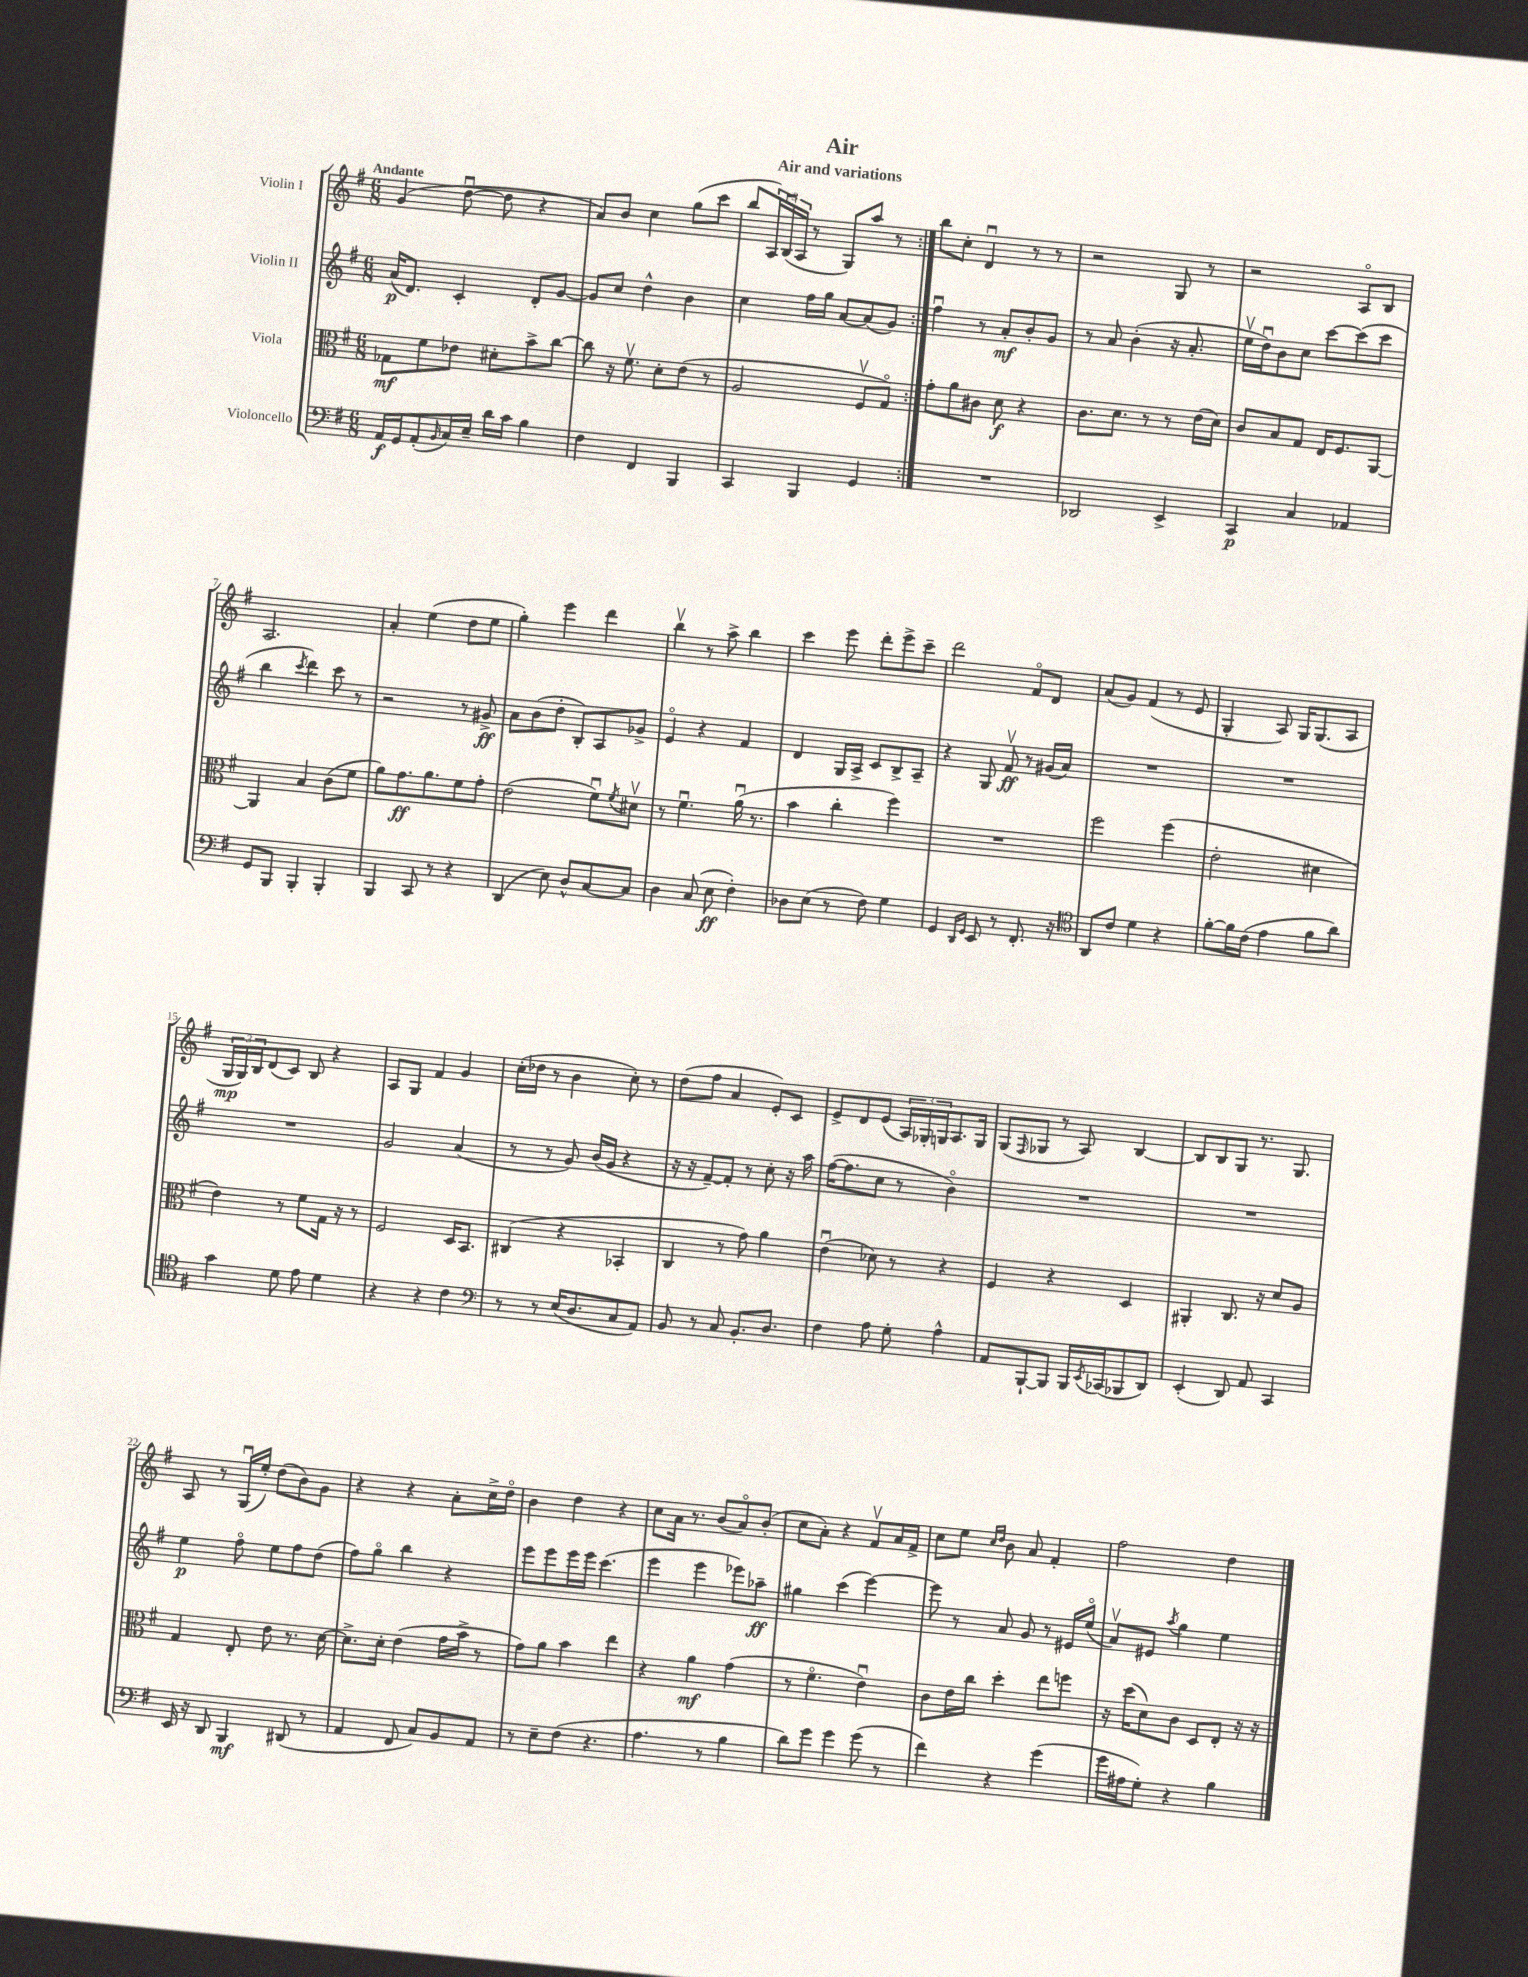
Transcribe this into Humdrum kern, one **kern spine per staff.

**kern	**dynam	**kern	**dynam	**kern	**dynam	**kern	**dynam
*part4	*part4	*part3	*part3	*part2	*part2	*part1	*part1
*staff4	*staff4	*staff3	*staff3	*staff2	*staff2	*staff1	*staff1
*I"Violoncello	*	*I"Viola	*	*I"Violin II	*	*I"Violin I	*
*clefF4	*	*clefC3	*	*clefG2	*	*clefG2	*
*k[f#]	*	*k[f#]	*	*k[f#]	*	*k[f#]	*
*M6/8	*	*M6/8	*	*M6/8	*	*M6/8	*
=1	=1	=1	=1	=1	=1	=1	=1
!	!	!	!	!	!	!LO:TX:a:B:t=Andante	!
16AA/LL	f	8G-X\L	mf	(16a/KL	p	(4g/	.
16GG/J	.	.	.	8.d/J)	.	.	.
(8AA'/	.	8f#\	.	.	.	.	.
16qqBB/	.	.	.	.	.	.	.
16C/L)	.	8e-X\J	.	4c'/	.	[8ddu\	.
16E~/JJ	.	.	.	.	.	.	.
16d\LL	.	8d#X'\L	.	.	.	8dd\]	.
16c\JJ	.	.	.	.	.	.	.
4B\	.	8b^\	.	8d'/L	.	4r	.
.	.	[8cc\J	.	[8g/J	.	.	.
=2	=2	=2	=2	=2	=2	=2	=2
4F#\	.	8cc\]	.	8g/L]	.	8a/L)	.
.	.	16r	.	8cc/J	.	8b/J	.
.	.	8.f#v\	.	.	.	.	.
4FF#/	.	.	.	4dd^^\	.	4cc\	.
.	.	8d'\L	.	.	.	.	.
4BBB/	.	(8e\J	.	4b\	.	(8gg\L	.
.	.	8r	.	.	.	8ccc\J	.
=3	=3	=3	=3	=3	=3	=3	=3
4CC/	.	2A/	.	4cc\	.	8bb/L	.
.	.	.	.	.	.	24A/L)	.
.	.	.	.	.	.	(24Bu/	.
.	.	.	.	.	.	24A/JJ	.
4BBB/	.	.	.	16ff#\LL	.	8r	.
.	.	.	.	16gg\JJ	.	.	.
.	.	.	.	[8a/L	.	8G/L)	.
4GG/	.	8F#v/L	.	(8a/]	.	8aa/J	.
.	.	8G/J)	.	8g/J)	.	8r	.
=4:|!	=4:|!	=4:|!	=4:|!	=4:|!	=4:|!	=4:|!	=4:|!
2.r	.	8g'\L	.	4ff#u\	.	8bb\L	.
.	.	8a\	.	.	.	8cc'\J	.
.	.	8c#X\J	.	8r	.	4du/	.
.	.	8d\	f	8a'/L	mf	.	.
.	.	4r	.	8b'/	.	8r	.
.	.	.	.	8g/J	.	8r	.
=5	=5	=5	=5	=5	=5	=5	=5
2DD-X/	.	8.c\L	.	8r	.	2r	.
.	.	.	.	8a/	.	.	.
.	.	8.d\J	.	.	.	.	.
.	.	.	.	(4b'\	.	.	.
.	.	8r	.	.	.	.	.
4EE^/	.	8r	.	16r	.	8G/	.
.	.	.	.	8.a'/	.	.	.
.	.	(16e\LL	.	.	.	8r	.
.	.	16d\JJ)	.	.	.	.	.
=6	=6	=6	=6	=6	=6	=6	=6
4CC/	p	8c/L	.	16eev\LL	.	2r	.
.	.	.	.	16ddu\J)	.	.	.
.	.	8B/	.	8b\	.	.	.
4C/	.	8G/J	.	8cc\J	.	.	.
.	.	16E/KL	.	[8ccc\L	.	.	.
.	.	8.F#/	.	.	.	.	.
4AA-X/	.	.	.	(8ccc\]	.	8A/L	.
.	.	[8AA/J	.	8ccc\J	.	8B/J	.
!!LO:LB:g=z
=7	=7	=7	=7	=7	=7	=7	=7
8GG/L	.	4AA/]	.	4bb\	.	2.A/	.
8BBB/J	.	.	.	.	.	.	.
.	.	.	.	8qccc/	.	.	.
4BBB'/	.	4B/	.	4ddd\)	.	.	.
4BBB'/	.	(8c\L	.	8ccc\	.	.	.
.	.	8f#\J	.	8r	.	.	.
=8	=8	=8	=8	=8	=8	=8	=8
4BBB/	.	8a\L)	.	2r	.	4a'/	.
.	.	8.g\	ff	.	.	.	.
8CC/	.	.	.	.	.	(4ee\	.
.	.	8.a\	.	.	.	.	.
8r	.	.	.	.	.	.	.
4r	.	8f#\	.	8r	.	8dd\L	.
.	.	8g'\J	.	8g#X^/	ff	8ee\J	.
=9	=9	=9	=9	=9	=9	=9	=9
(4DD/	.	(2e\	.	8a\L	.	4gg'\)	.
.	.	.	.	(8b\	.	.	.
8E\)	.	.	.	8dd'\J	.	4eee\	.
8D^^/L	.	.	.	8B'/L)	.	.	.
[8C/	.	8f#u\L)	.	8A/	.	4ddd\	.
.	.	8qf#/	.	.	.	.	.
8C/J]	.	8d#Xv\J	.	8g-X^/J	.	.	.
=10	=10	=10	=10	=10	=10	=10	=10
4D\	.	8r	.	4e/	.	4bbv\	.
.	.	4.f#u\	.	.	.	.	.
(8C/	.	.	.	4r	.	8r	.
8E\	ff	.	.	.	.	8aa^\	.
4F#'\)	.	(16au\	.	4f#/	.	4bb\	.
.	.	8.r	.	.	.	.	.
=11	=11	=11	=11	=11	=11	=11	=11
8D-X\L	.	4b\	.	4d/	.	4ccc\	.
(8E\J	.	.	.	.	.	.	.
8r	.	4cc'\	.	16G/LL	.	8eee\	.
.	.	.	.	16A^/JJ	.	.	.
8F#\)	.	.	.	8c/L	.	8ddd'\L	.
4G\	.	4ff#\)	.	8B^/	.	8eee^\	.
.	.	.	.	8A~/J	.	8ccc~\J	.
=12	=12	=12	=12	=12	=12	=12	=12
4GG/	.	2.r	.	4r	.	2ddd\	.
16qqDD/LL	.	.	.	.	.	.	.
16qqGG/JJ	.	.	.	.	.	.	.
8EE/	.	.	.	8G/	.	.	.
8r	.	.	.	8f#v/	ff	.	.
8.FF#'/	.	.	.	8r	.	8f#/L	.
.	.	.	.	(16g#X/LL	.	8d/J	.
16r	.	.	.	16a/JJ)	.	.	.
=13	=13	=13	=13	=13	=13	=13	=13
*clefC4	*	*	*	*	*	*	*
8AA/L	.	2ff#\	.	2.r	.	(8a/L	.
8c/J	.	.	.	.	.	8g/J)	.
4d\	.	.	.	.	.	(4f#/	.
4r	.	(4ff#\	.	.	.	8r	.
.	.	.	.	.	.	8e/	.
=14	=14	=14	=14	=14	=14	=14	=14
[8f#'\L	.	2e'\	.	2.r	.	4G'/	.
16f#\L]	.	.	.	.	.	.	.
(16c\JJ	.	.	.	.	.	.	.
4e\	.	.	.	.	.	8A/)	.
.	.	.	.	.	.	16G/KL	.
.	.	.	.	.	.	(8.G/	.
8f#\L	.	4d#X\	.	.	.	.	.
8a\J)	.	.	.	.	.	8A/J	.
!!LO:LB:g=z
=15	=15	=15	=15	=15	=15	=15	=15
4g\	.	4e\)	.	2.r	.	24G/LL	mp
.	.	.	.	.	.	24G/)	.
.	.	.	.	.	.	24B/J	.
.	.	.	.	.	.	(8d/	.
8d\	.	8r	.	.	.	8c/J)	.
8e\	.	8f#\L	.	.	.	8B/	.
4d\	.	16G\Jk	.	.	.	4r	.
.	.	16r	.	.	.	.	.
.	.	8r	.	.	.	.	.
=16	=16	=16	=16	=16	=16	=16	=16
4r	.	2F#/	.	2g/	.	8A/L	.
.	.	.	.	.	.	8G/J	.
4r	.	.	.	.	.	4f#/	.
4c\	.	16D/KL	.	(4a/	.	4g/	.
.	.	8.BB/J	.	.	.	.	.
=17	=17	=17	=17	=17	=17	=17	=17
*clefF4	*	*	*	*	*	*	*
8r	.	(4C#X/	.	8r	.	(16cc'\LL	.
.	.	.	.	.	.	16dd-X\JJ	.
8r	.	.	.	8r	.	8r	.
(16E/KL	.	4r	.	8g/)	.	4b\	.
8.D/	.	.	.	.	.	.	.
.	.	.	.	(16b/LL	.	.	.
.	.	.	.	16g/JJ	.	.	.
8C/	.	4BB-X'/	.	4r	.	8cc'\)	.
8AA/J)	.	.	.	.	.	8r	.
=18	=18	=18	=18	=18	=18	=18	=18
8BB/	.	4C/	.	16r	.	(8dd\L	.
.	.	.	.	16r	.	.	.
8r	.	.	.	[8f#~/L)	.	8ff#\J	.
8C/	.	8r	.	8f#'/J]	.	4a/	.
8.BB'/L	.	8g\)	.	8r	.	.	.
.	.	4a\	.	8cc'\	.	8e'/L)	.
8.D/J	.	.	.	.	.	.	.
.	.	.	.	16r	.	8c/J	.
.	.	.	.	16aa\	.	.	.
=19	=19	=19	=19	=19	=19	=19	=19
4F#\	.	(4eu\	.	([16ff#\KL	.	8e^/L	.
.	.	.	.	8.ff#\]	.	.	.
.	.	.	.	.	.	8d/	.
8A\	.	8d-X\)	.	8cc\J	.	(8e/J	.
8G'\	.	8r	.	8r	.	24A/LL)	.
.	.	.	.	.	.	24G-X'/	.
.	.	.	.	.	.	24Gn/J	.
4A^^\	.	4r	.	4b\)	.	8.A/	.
.	.	.	.	.	.	16G/Jk	.
=20	=20	=20	=20	=20	=20	=20	=20
8AA/L	.	4F#/	.	2.r	.	(8G/L	.
.	.	.	.	.	.	16qqF#/	.
[8BBB`/	.	.	.	.	.	8G-X/J	.
8BBB/J]	.	4r	.	.	.	8r	.
16BBB/LL	.	.	.	.	.	8A/)	.
8qEE/	.	.	.	.	.	.	.
(16CC-X/J	.	.	.	.	.	.	.
8BBB-X/	.	4D/	.	.	.	[4B/	.
8DD/J)	.	.	.	.	.	.	.
=21	=21	=21	=21	=21	=21	=21	=21
(4EE'/	.	4AA#X'/	.	2.r	.	8B/L]	.
.	.	.	.	.	.	8B/	.
8DD/)	.	8.C/	.	.	.	8G/J	.
8AA/	.	.	.	.	.	8.r	.
.	.	16r	.	.	.	.	.
4CC/	.	8d/L	.	.	.	.	.
.	.	.	.	.	.	8.G/	.
.	.	8A/J	.	.	.	.	.
!!LO:LB:g=z
=22	=22	=22	=22	=22	=22	=22	=22
16EE/	.	4G/	.	4ee\	p	8A/	.
16r	.	.	.	.	.	.	.
8DD/	.	.	.	.	.	8r	.
4BBB/	mf	8E'/	.	8ff#\	.	(16Gu/LL	.
.	.	.	.	.	.	16ee'/JJ)	.
.	.	8e\	.	8ee\L	.	(8dd\L	.
(8DD#X/	.	8.r	.	8ff#\	.	8b\)	.
8r	.	.	.	(8dd\J	.	8g\J	.
.	.	[16d\	.	.	.	.	.
=23	=23	=23	=23	=23	=23	=23	=23
4AA/	.	8.d^\L]	.	8ff#\L)	.	4r	.
.	.	.	.	8gg\J	.	.	.
.	.	16d'\Jk	.	.	.	.	.
8FF#/	.	(4e\	.	4bb\	.	4r	.
8C/L)	.	.	.	.	.	.	.
8BB/	.	16g\LL	.	4r	.	8a'\L	.
.	.	16b^\JJ	.	.	.	.	.
8AA/J	.	8r	.	.	.	16cc^\L	.
.	.	.	.	.	.	16dd\JJ	.
=24	=24	=24	=24	=24	=24	=24	=24
8r	.	8g\L)	.	8eee\L	.	4b\	.
8E~\L	.	8a\J	.	8eee\	.	.	.
(8F#\J	.	4b\	.	16eee\L	.	4dd\	.
.	.	.	.	16eee\JJ	.	.	.
4.r	.	.	.	(4.ccc\	.	.	.
.	.	4ee\	.	.	.	4r	.
=25	=25	=25	=25	=25	=25	=25	=25
4.A\	.	4r	.	4eee\	.	8cc\L	.
.	.	.	.	.	.	16a\Jk	.
.	.	.	.	.	.	8.r	.
.	.	4a\	mf	4eee\	.	.	.
8r	.	.	.	.	.	(8b/L	.
4B\	.	(4g\	.	8eee-X\L)	.	8a/)	.
.	.	.	.	8aa-X~\J	ff	(8b'/J	.
=26	=26	=26	=26	=26	=26	=26	=26
8d\L)	.	8r	.	4gg#X\	.	8cc\L	.
8g\J	.	4.f#\	.	.	.	8a'\J)	.
4g\	.	.	.	(4ccc\	.	4r	.
(8g\	.	4eu\)	.	[4eee\)	.	8f#v/L	.
8r	.	.	.	.	.	16a/L	.
.	.	.	.	.	.	16f#^/JJ	.
=27	=27	=27	=27	=27	=27	=27	=27
4f#\)	.	8c\L	.	8eee\]	.	8cc\L	.
.	.	16e\L	.	8r	.	8ee\J	.
.	.	16cc\JJ	.	.	.	.	.
.	.	.	.	.	.	16qqcc/LL	.
.	.	.	.	.	.	16qqdd/JJ	.
4r	.	4dd'\	.	8a/	.	8b\	.
.	.	.	.	8g/	.	8a/	.
(4g\	.	8ee\L	.	8r	.	4f#'/	.
.	.	8ffn\J	.	16e#X/LL	.	.	.
.	.	.	.	(16ee/JJ	.	.	.
=28	=28	=28	=28	=28	=28	=28	=28
16g\LL	.	16r	.	8av/L)	.	2ff#\	.
16A#X\J	.	(16dd\KL	.	.	.	.	.
8G'\J)	.	8d\)	.	8e#X/J	.	.	.
.	.	.	.	8qaa/	.	.	.
4r	.	8c\J	.	4gg\	.	.	.
.	.	8D/L	.	.	.	.	.
4B\	.	8E'/J	.	4ee\	.	4dd\	.
.	.	16r	.	.	.	.	.
.	.	16r	.	.	.	.	.
==	==	==	==	==	==	==	==
*-	*-	*-	*-	*-	*-	*-	*-
